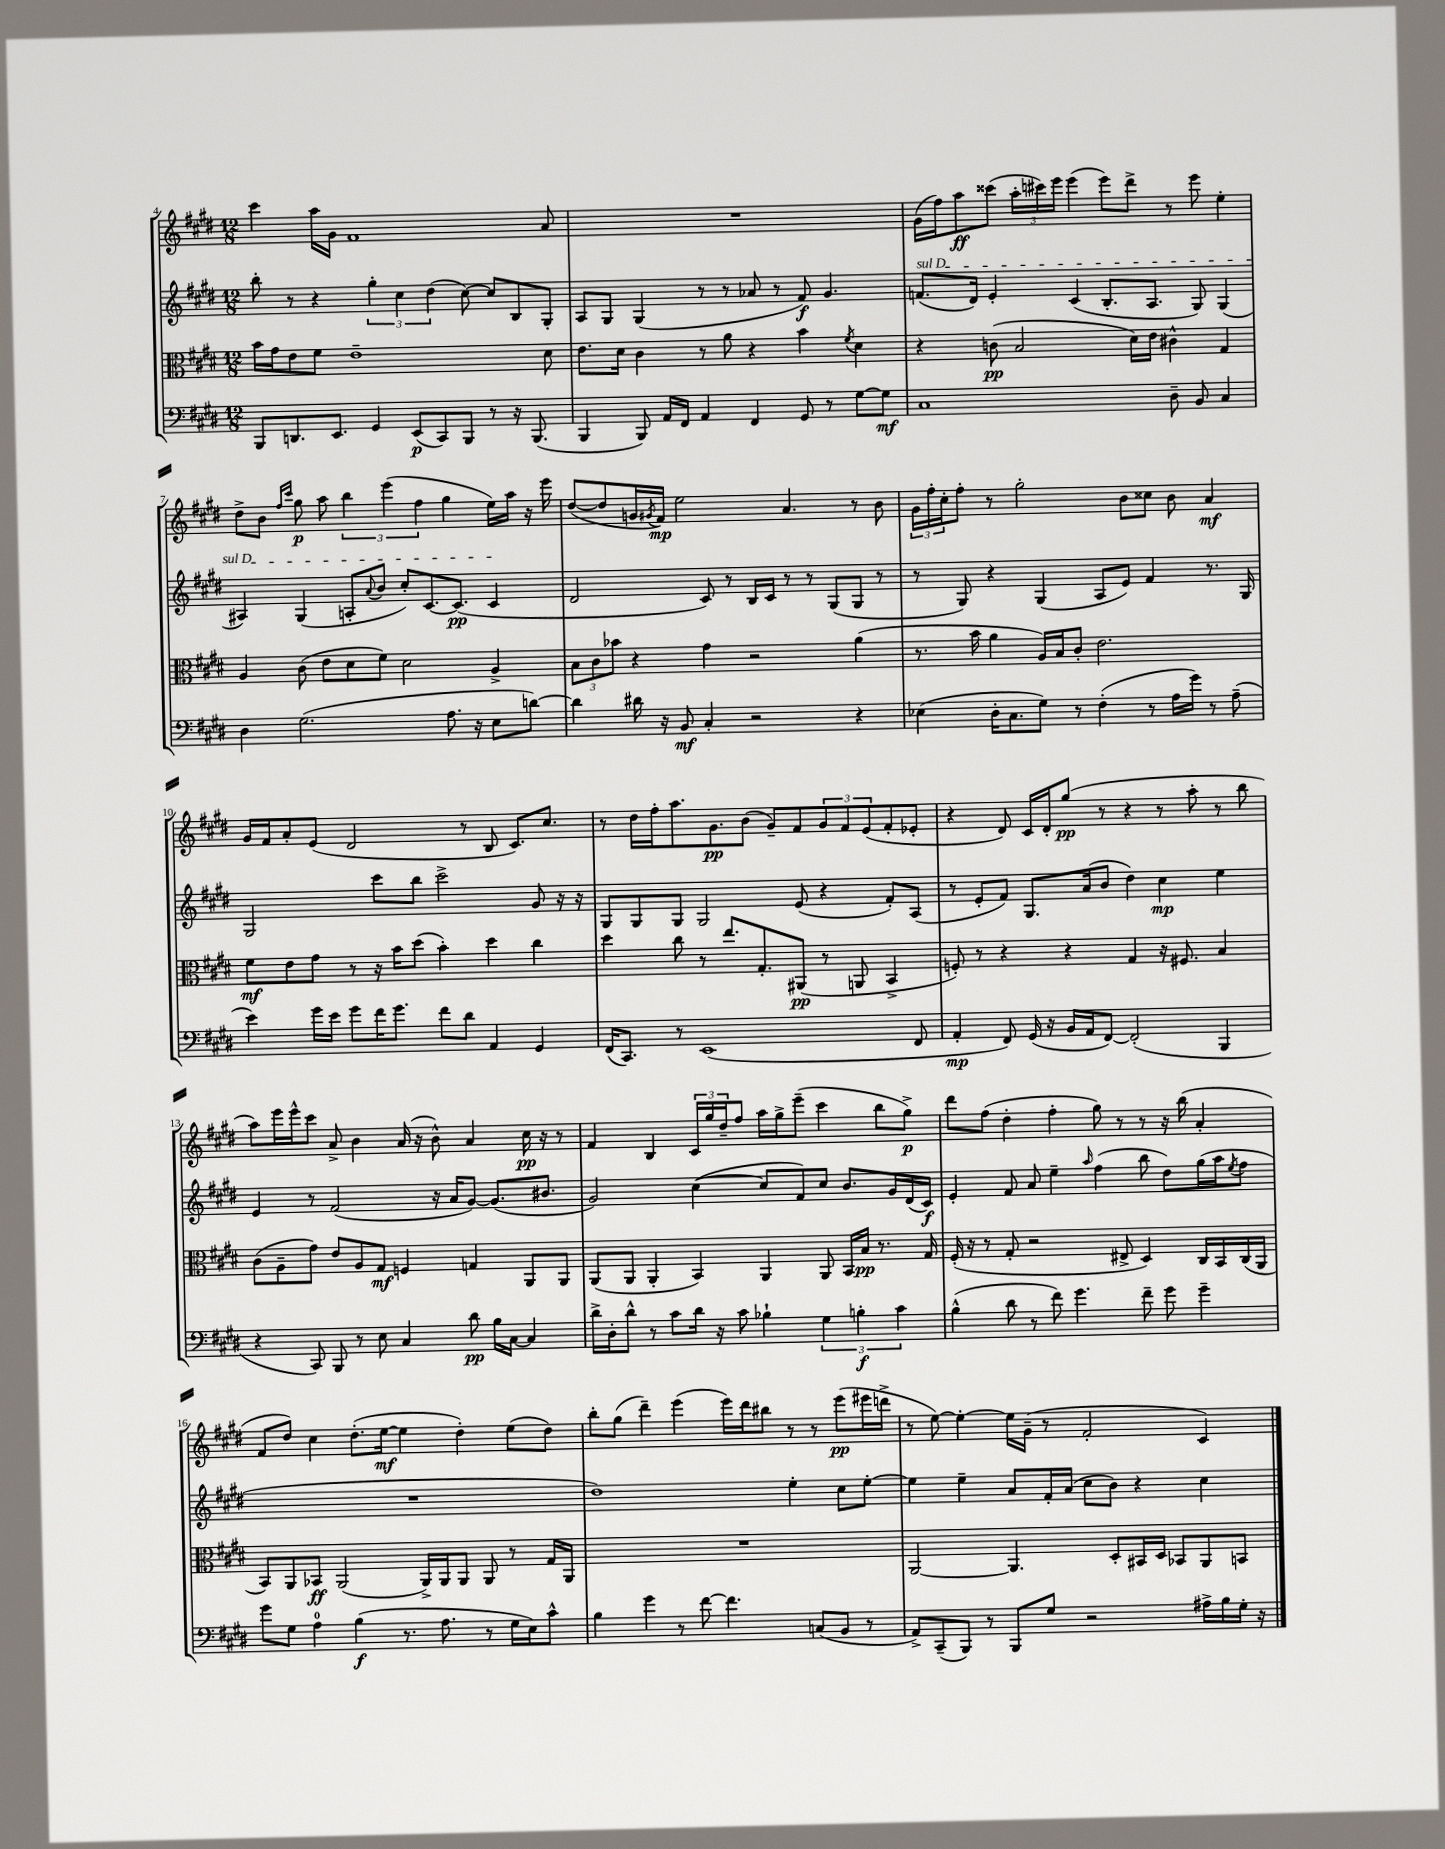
<<
\new StaffGroup <<
\new Staff = "s0" {
    \clef treble \key e \major \numericTimeSignature \time 12/8
    cis'''4 a''16 gis'16 fis'1 a'8 |
    R1. |
    gis'16( fis''16) a''8\ff cisis'''8( \tuplet 3/2 { a''16-. cis'''16) e'''16 } e'''4( e'''8) dis'''8-> r8 e'''8 e''4-. |
    dis''8-> b'8 \grace { fis''16 cis'''16 } gis''8\p a''8 \tuplet 3/2 { b''4 e'''4( fis''4 } gis''4 e''16) a''16 r16 e'''16 |
    dis''8~( dis''8 g'16 \acciaccatura { gis'8 } fis'16\mp) e''2 a'4. r8 b'8 |
    \tuplet 3/2 { gis'16 fis''16-. cis''16-. } fis''8-. r8 gis''2-. b'8 cisis''8 b'8 a'4\mf |
    gis'16 fis'16 a'8-. e'8( dis'2 r8 b8 cis'8.) cis''8. |
    r8 dis''16 fis''16-. a''8. gis'8.\pp b'8( gis'8--) fis'8 \tuplet 3/2 { gis'8 fis'8 e'8( } fis'8-. ees'8-. |
    r4 dis'8) cis'16 dis'16-. gis''8\pp( r8 r4 r8 a''8-. r8 b''8 |
    a''8) e'''16 e'''16-^ cis'''8 a'8-> b'4 a'16( r16 b'8-^) a'4 cis''16\pp r16 r8 |
    fis'4 b4 \tuplet 3/2 { cis'16 gis''16 dis''16-- } fis''8 a''16 gis''16-> e'''8--( cis'''4 b''8 gis''8->\p) |
    dis'''8 fis''8( dis''4-. fis''4-. gis''8) r8 r8 r16 b''16( a'4-. |
    fis'8 dis''8) cis''4 dis''8.-.( e''16~\mf e''4 dis''4-.) e''8( dis''8) |
    b''8-. gis''8( dis'''4--) e'''4( e'''16) dis'''16 bis''8 r8 r8 e'''8\pp( eis'''16 d'''16-> |
    r8 e''8~) e''4~-. e''16 gis'16--( r8 fis'2-. cis'4) \bar "|." |
}
\new Staff = "s1" {
    \clef treble \key e \major \numericTimeSignature \time 12/8
    b''8-. r8 r4 \tuplet 3/2 { gis''4-. cis''4 dis''4( } cis''8~) cis''8 b8 gis8-. |
    a8 gis8 gis4( r8 r8 aes'8 r8 fis'8\f) gis'4. |
    \once \override TextSpanner.bound-details.left.text = \markup { \italic "sul D" } f'8.\startTextSpan( dis'16) e'4-. cis'4( b8.-. a8. gis8) gis4( |
    ais4) gis4( a8-. \appoggiatura { a'8 } b'8 cis''8-.) cis'8.~ cis'8.\pp( cis'4\stopTextSpan |
    dis'2 cis'8) r8 b16 cis'16 r8 r8 gis8( gis8 r8 |
    r8 gis8) r4 gis4( a8 e'8) fis'4 r8. gis16 |
    gis2 cis'''8 b''8 cis'''2-> gis'8 r16 r16 |
    gis8 gis8 gis8 gis2 e'8( r4 fis'8-.) a8( |
    r8 e'8-. fis'8) gis8. a'16( b'8 dis''4) cis''4\mp e''4 |
    e'4 r8 fis'2( r16 a'16 gis'8~) gis'8.( bis'8. |
    gis'2) cis''4~( cis''8 fis'8) cis''8 b'8. gis'16 dis'16( cis'16\f) |
    e'4-. fis'8 a'8 e''4-- \grace { a''16 } fis''4( b''8 dis''8) gis''16( a''16 \acciaccatura { e''8 } fis''8 |
    R1. |
    dis''1) e''4-. cis''8 e''8~-. |
    e''4 e''4-- a'8 fis'16-. a'16( cis''8 b'8) r4 cis''4 \bar "|." |
}
\new Staff = "s2" {
    \clef alto \key e \major \numericTimeSignature \time 12/8
    b'16 gis'16 e'8 fis'8 e'1-- dis'8 |
    e'8. dis'16 cis'4 r8 a'8 r4 b'4 \acciaccatura { fis'8 } dis'4 |
    r4 c'8\pp( b2 dis'16) e'16 cis'4-^ gis4 |
    a4 cis'8( e'8 dis'8 fis'8) dis'2 a4-> |
    \tuplet 3/2 { b8 cis'8 bes'8 } r4 gis'4 r2 a'4( |
    r8. b'16 a'4 a16) b16 cis'8-. e'2. |
    fis'8\mf e'8 gis'8 r8 r16 b'16 dis''8( b'4-.) dis''4 cis''4 |
    dis''4 cis''8 r8 e''8. gis8.-. ais,8\pp( r8 a,8 b,4-> |
    f8-.) r8 r4 r4 gis4 r16 fis8. b4 |
    cis'8( a8-- gis'8) e'8 a8 gis8\mf f4 g4 a,8 a,8 |
    a,8( a,8 a,4-. b,4) a,4 a,8 b,16 b16\pp r8. gis16 |
    fis16-.( r16 r8 gis8-. r2 eis8-> dis4) cis16 b,16 cis16( a,16 |
    b,8) a,8 bes,8\ff a,2( a,16->) a,16 a,8 a,8 r8 gis16 a,16 |
    R1. |
    a,2~ a,4. dis8-. bis,16 dis16 bes,8 a,8 b,8 \bar "|." |
}
\new Staff = "s3" {
    \clef bass \key e \major \numericTimeSignature \time 12/8
    b,,8 d,8. e,8. gis,4 e,8\p( cis,8) b,,8 r8 r16 b,,8.( |
    b,,4 b,,8) a,16 fis,16 a,4 fis,4 gis,8 r8 gis8~ gis8\mf |
    cis1 dis8-- b,8 cis4 |
    dis4 gis2.( a8. r16 e8 d'8~) |
    d'4 dis'16 r16 b,8\mf cis4-. r2 r4 |
    ees4( dis16-. cis8. gis8) r8 fis4-.( r8 a16 gis'16) r8 a8--( |
    e'4) gis'16 e'16 gis'8 fis'16 gis'8. fis'8 dis'8 a,4 gis,4 |
    fis,16( cis,8.) r8 e,1( fis,8 |
    a,4-.\mp fis,8) gis,16( r16 b,16 a,16 fis,8~) fis,2-.( b,,4 |
    r4 cis,8) b,,8 r8 e8 cis4 dis'8\pp b16 cis16~ cis4 |
    dis'16-> dis16-. dis'8-^ r8 cis'8 dis'16 r16 cis'8 bes4-! \tuplet 3/2 { gis4 b4-.\f cis'4 } |
    b4-^( dis'8 r8 fis'8) gis'4. fis'8-- gis'8 gis'4-- |
    gis'8 gis8 a4-0 b4\f( r8. a8. r8 gis16 e16) cis'8-^ |
    b4 gis'4 r8 fis'8~ fis'4. c8( b,8 r8 |
    a,8->) cis,8--( b,,8) r8 b,,8 gis8 r2 ais16-> b16 gis16-. r16 \bar "|." |
}
>>
>>
\layout { \context { \Score currentBarNumber = #4 } }
